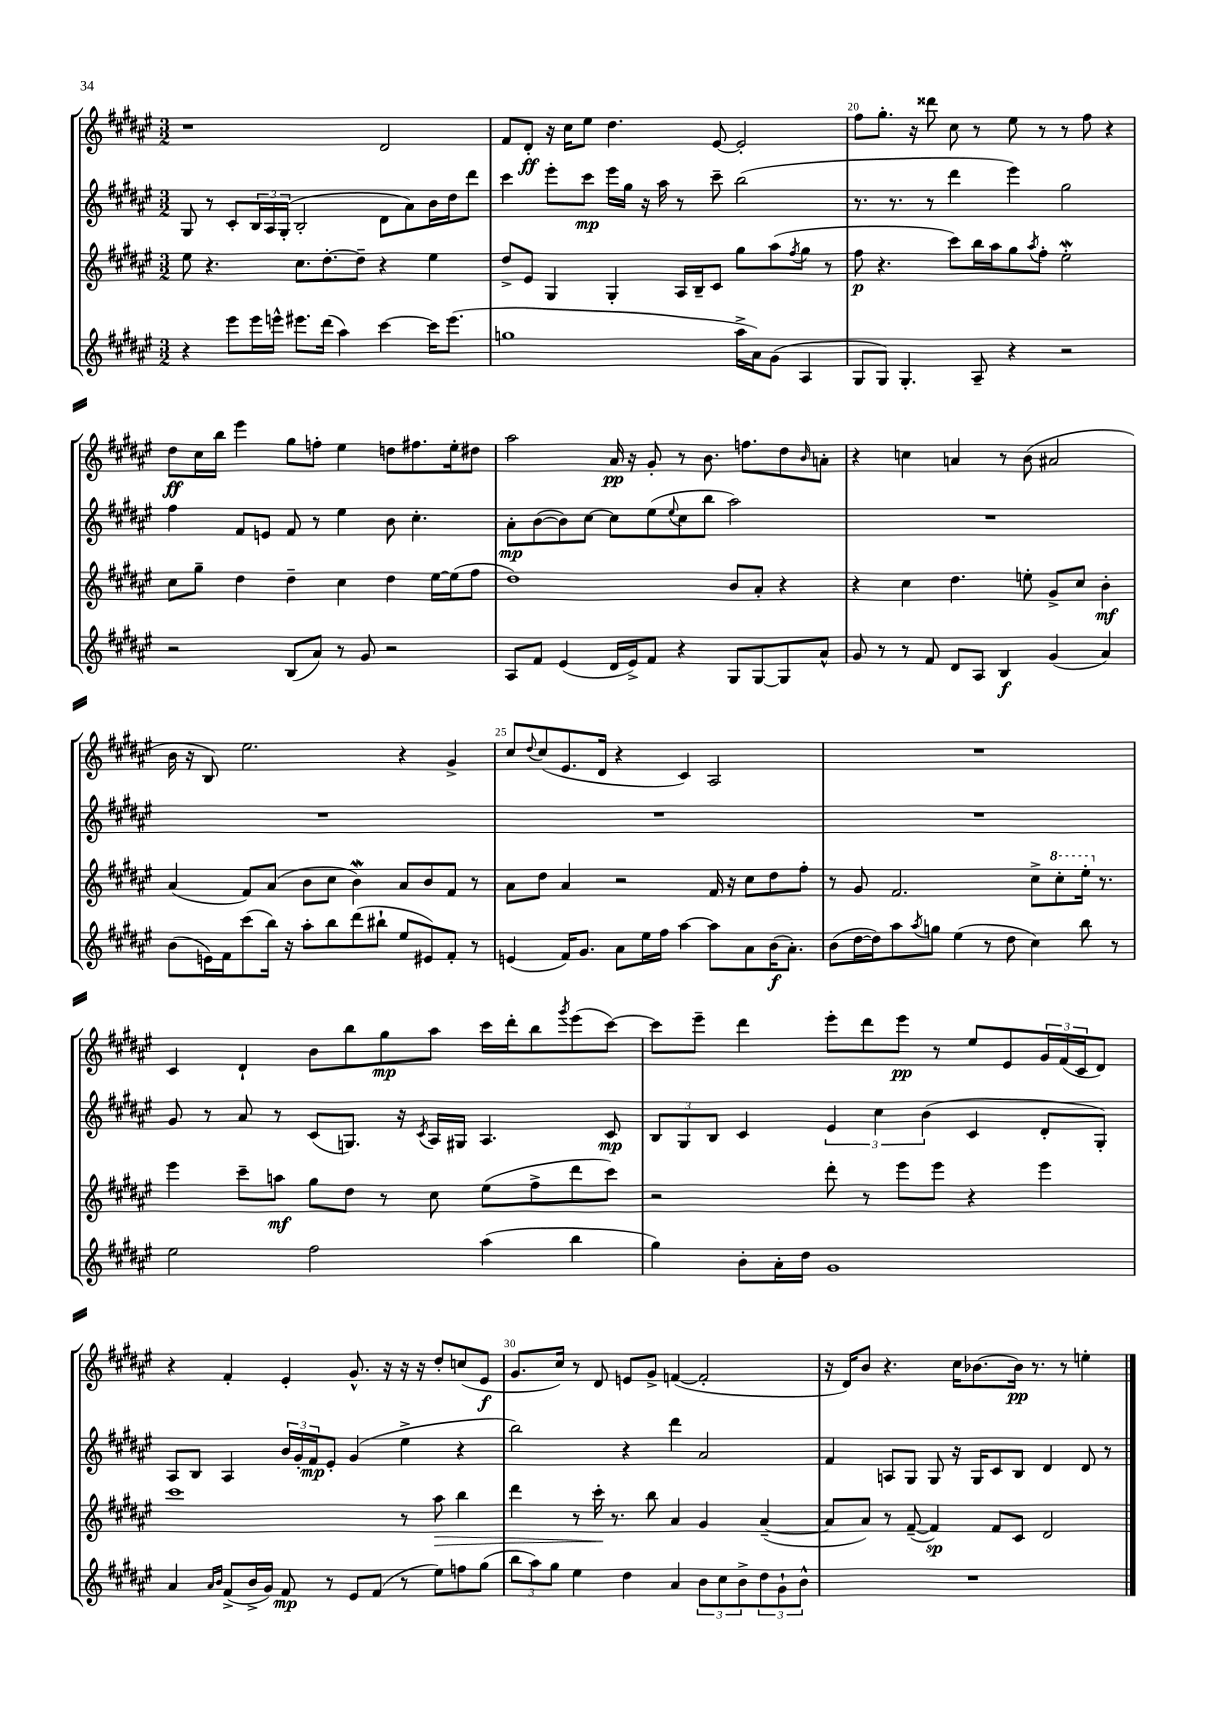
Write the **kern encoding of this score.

**kern	**kern	**kern	**kern
*staff4	*staff3	*staff2	*staff1
*clefG2	*clefG2	*clefG2	*clefG2
*k[f#c#g#d#a#e#]	*k[f#c#g#d#a#e#]	*k[f#c#g#d#a#e#]	*k[f#c#g#d#a#e#]
*M3/2	*M3/2	*M3/2	*M3/2
4r	8ee#\	8G#/	1r
.	4.r	8r	.
8eee#\L	.	8c#'/L	.
16eee#\L	.	24B/L	.
.	.	24A#/	.
16eee^^\JJ	.	.	.
.	.	(24G#'/JJ	.
8.eee#\L	8.cc#\L	2B'/	.
(16ddd#\Jk	[8.dd#'\	.	.
4aa#\)	.	.	.
.	8dd#~\]J	.	.
[4ccc#\	4r	8d#\L	2d#/
.	.	8a#\)	.
16ccc#\]LK	4ee#\	16b\L	.
(8.eee#\J	.	16dd#\J	.
.	.	8ddd#\J	.
=	=	=	=
1gg	8dd#^/L	4ccc#\	8f#/L
.	8e#/J	.	8d#'/J
.	4G#/	8eee#'\L	16r
.	.	.	16cc#\LK
.	.	8ccc#\J	8ee#\J
.	4G#'/	16eee#\LL	4.dd#\
.	.	16gg#\JJ	.
.	.	16r	.
.	.	16aa#\	.
.	16A#/LL	8r	.
.	16B~/J	.	.
.	8c#/J	8ccc#~\	[8e#/
16aa#^\LL	8gg#\L	(2bb\	2e#'/]
16a#\J)	.	.	.
(8g#\J	(8aa#\	.	.
.	8qff#/	.	.
4A#/	8gg#\J	.	.
.	8r	.	.
=	=	=	=
8G#/L	8ff#\	8.r	8ff#\L
8G#/J)	4.r	.	8.gg#'\J
.	.	8.r	.
4.G#'/	.	.	.
.	.	.	16r
.	.	8r	8ddd##\
.	8ccc#\L)	4ddd#\	8cc#\
8A#~/	16bb\L	.	8r
.	16aa#\J	.	.
4r	8gg#\	4eee#\)	8ee#\
.	8qaa#/	.	.
.	8ff#'\J	.	8r
2r	2ee#'\	2gg#\	8r
.	.	.	8ff#\
.	.	.	4r
=	=	=	=
2r	8cc#\L	4ff#\	8dd#\L
.	8gg#~\J	.	16cc#\L
.	.	.	16bb\JJ
.	4dd#\	8f#/L	4eee#\
.	.	8e/J	.
(8B/L	4dd#~\	8f#/	8gg#\L
8a#/J)	.	8r	8ff'\J
8r	4cc#\	4ee#\	4ee#\
8g#/	.	.	.
2r	4dd#\	8b\	8dd\L
.	.	4.cc#'\	8.ff#\
.	[16ee#\LL	.	.
.	(16ee#\]J	.	16ee#'\k
.	8ff#\J	.	8dd#\J
=	=	=	=
8A#/L	1dd#)	8a#'\L	2aa#\
8f#/J	.	([8b\	.
(4e#/	.	8b\])	.
.	.	[8cc#\J	.
16d#/LL	.	8cc#\]L	16a#/
16e#^/J)	.	.	16r
8f#/J	.	(8ee#\	8g#'/
.	.	8qqee#/	.
4r	.	8cc#\	8r
.	.	8bb\J	8.b\
8G#/L	8b/L	2aa#\)	.
.	.	.	8.ff\L
[8G#/	8a#'/J	.	.
8G#/]	4r	.	8dd#\
.	.	.	16qqb/
8a#^^/J	.	.	8a'\J
=	=	=	=
8g#/	4r	1.r	4r
8r	.	.	.
8r	4cc#\	.	4cc\
8f#/	.	.	.
8d#/L	4.dd#\	.	4a/
8A#/J	.	.	.
4B/	.	.	8r
.	8ee'\	.	(8b\
(4g#/	8g#^/L	.	2a#/
.	8cc#/J	.	.
4a#/)	4b'\	.	.
=	=	=	=
(8b\L	(4a#/	1.r	16b\
.	.	.	16r
16e\L)	.	.	8B/)
16f#\J	.	.	.
(8ccc#\	8f#/L)	.	2.ee#\
16bb\Jk)	(8a#/J	.	.
16r	.	.	.
8aa#'\L	8b\L	.	.
8bb\	8cc#\J	.	.
(8ddd#\	4b\)	.	.
8bb#`\J	.	.	.
8ee#/L	8a#/L	.	4r
8e#/)	8b/	.	.
8f#'/J	8f#/J	.	4g#^/
8r	8r	.	.
=	=	=	=
(4e/	8a#\L	1.r	8cc#/L
.	.	.	8qqdd#/
.	8dd#\J	.	(8cc#/
16f#/LK)	4a#/	.	8.e#/
8.g#/J	.	.	.
.	.	.	16d#/Jk
8a#\L	2r	.	4r
16ee#\L	.	.	.
16ff#\JJ	.	.	.
[4aa#\	.	.	4c#/)
8aa#\]L	16f#/	.	2A#/
.	16r	.	.
8a#\	8cc#\L	.	.
(16b\K	8dd#\	.	.
8.a#'\J)	.	.	.
.	8ff#'\J	.	.
=	=	=	=
(8b\L	8r	1.r	1.r
[16dd#\L	8g#/	.	.
16dd#\]J)	.	.	.
8aa#\	2.f#/	.	.
8qaa#/	.	.	.
8gg\J	.	.	.
(4ee#\	.	.	.
8r	.	.	.
8dd#\	.	.	.
4cc#\)	8cc#^\L	.	.
.	8ccc#'\	.	.
8bb\	16eee#'\Jk	.	.
.	8.r	.	.
8r	.	.	.
=	=	=	=
2ee#\	4eee#\	8g#/	4c#/
.	.	8r	.
.	8ccc#~\L	8a#/	4d#`/
.	8aa\J	8r	.
2ff#\	8gg#\L	(8c#/L	8b\L
.	8dd#\J	8.G/J)	8bb\
.	8r	.	8gg#\
.	.	16r	.
.	.	8qc#/	.
.	8cc#\	16A#/LL	8aa#\J
.	.	16G#/JJ	.
(4aa#\	(8ee#\L	4.A#/	16ccc#\LL
.	.	.	16ddd#'\J
.	8ff#^\	.	8bb\
.	.	.	8qggg#/
4bb\	8ddd#\	.	(8eee#\
.	8ccc#\J)	8c#/	[8ccc#\J)
=	=	=	=
4gg#\)	2r	12B/L	8ccc#\]L
.	.	12G#/	.
.	.	.	8eee#~\J
.	.	12B/J	.
8b'\L	.	4c#/	4ddd#\
16a#'\L	.	.	.
16dd#\JJ	.	.	.
1g#	8ddd#'\	6e#/	8eee#'\L
.	8r	.	8ddd#\
.	.	6cc#\	.
.	8eee#\L	.	8eee#\J
.	.	(6b\	.
.	8eee#\J	.	8r
.	4r	4c#/	8ee#/L
.	.	.	8e#/
.	4eee#\	8d#'/L	24g#/L
.	.	.	(24f#/
.	.	.	24c#/J
.	.	8G#'/J)	8d#/J)
=	=	=	=
4a#/	1ccc#	8A#/L	4r
.	.	8B/J	.
16qqa#/LL	.	.	.
16qqb/JJ	.	.	.
(8f#^/L	.	4A#/	4f#'/
16b^/L	.	.	.
16g#/JJ)	.	.	.
8f#/	.	24b/LL	4e#'/
.	.	24g#'/	.
.	.	24f#/J	.
8r	.	8e#'/J	.
8e#/L	.	(4g#/	8.g#^^/
(8f#/J	.	.	.
.	.	.	16r
8r	8r	4ee#^\	16r
.	.	.	16r
8ee#\L)	8aa#\	.	8dd#'/L
8ff\	4bb\	4r	(8cc/
(8gg#\J	.	.	8e#/J
=	=	=	=
12bb\L	4ddd#\	2bb\)	8.g#/L
12aa#\)	.	.	.
12gg#\J	.	.	.
.	.	.	16cc#/Jk)
4ee#\	8r	.	8r
.	16ccc#'\	.	8d#/
.	8.r	.	.
4dd#\	.	4r	8e/L
.	8bb\	.	8g#^/J
4a#/	4a#/	4ddd#\	([4f/
12b\L	4g#/	2a#/	2f'/]
12cc#\	.	.	.
12b^\	.	.	.
12dd#\	([4a#~/	.	.
12g#`\	.	.	.
12b^^\J	.	.	.
=	=	=	=
1.r	8a#/]L	4f#/	16r
.	.	.	16d#/LK)
.	8a#/J)	.	8b/J
.	8r	8A/L	4.r
.	([8f#~/	8G#/J	.
.	4f#/])	8G#/	.
.	.	16r	16cc#\LK
.	.	16G#/LK	[8.b-\
.	8f#/L	8c#/	.
.	8c#/J	8B/J	16b-\]Jk
.	.	.	8.r
.	2d#/	4d#/	.
.	.	.	8r
.	.	8d#/	4ee'\
.	.	8r	.
==	==	==	==
*-	*-	*-	*-
